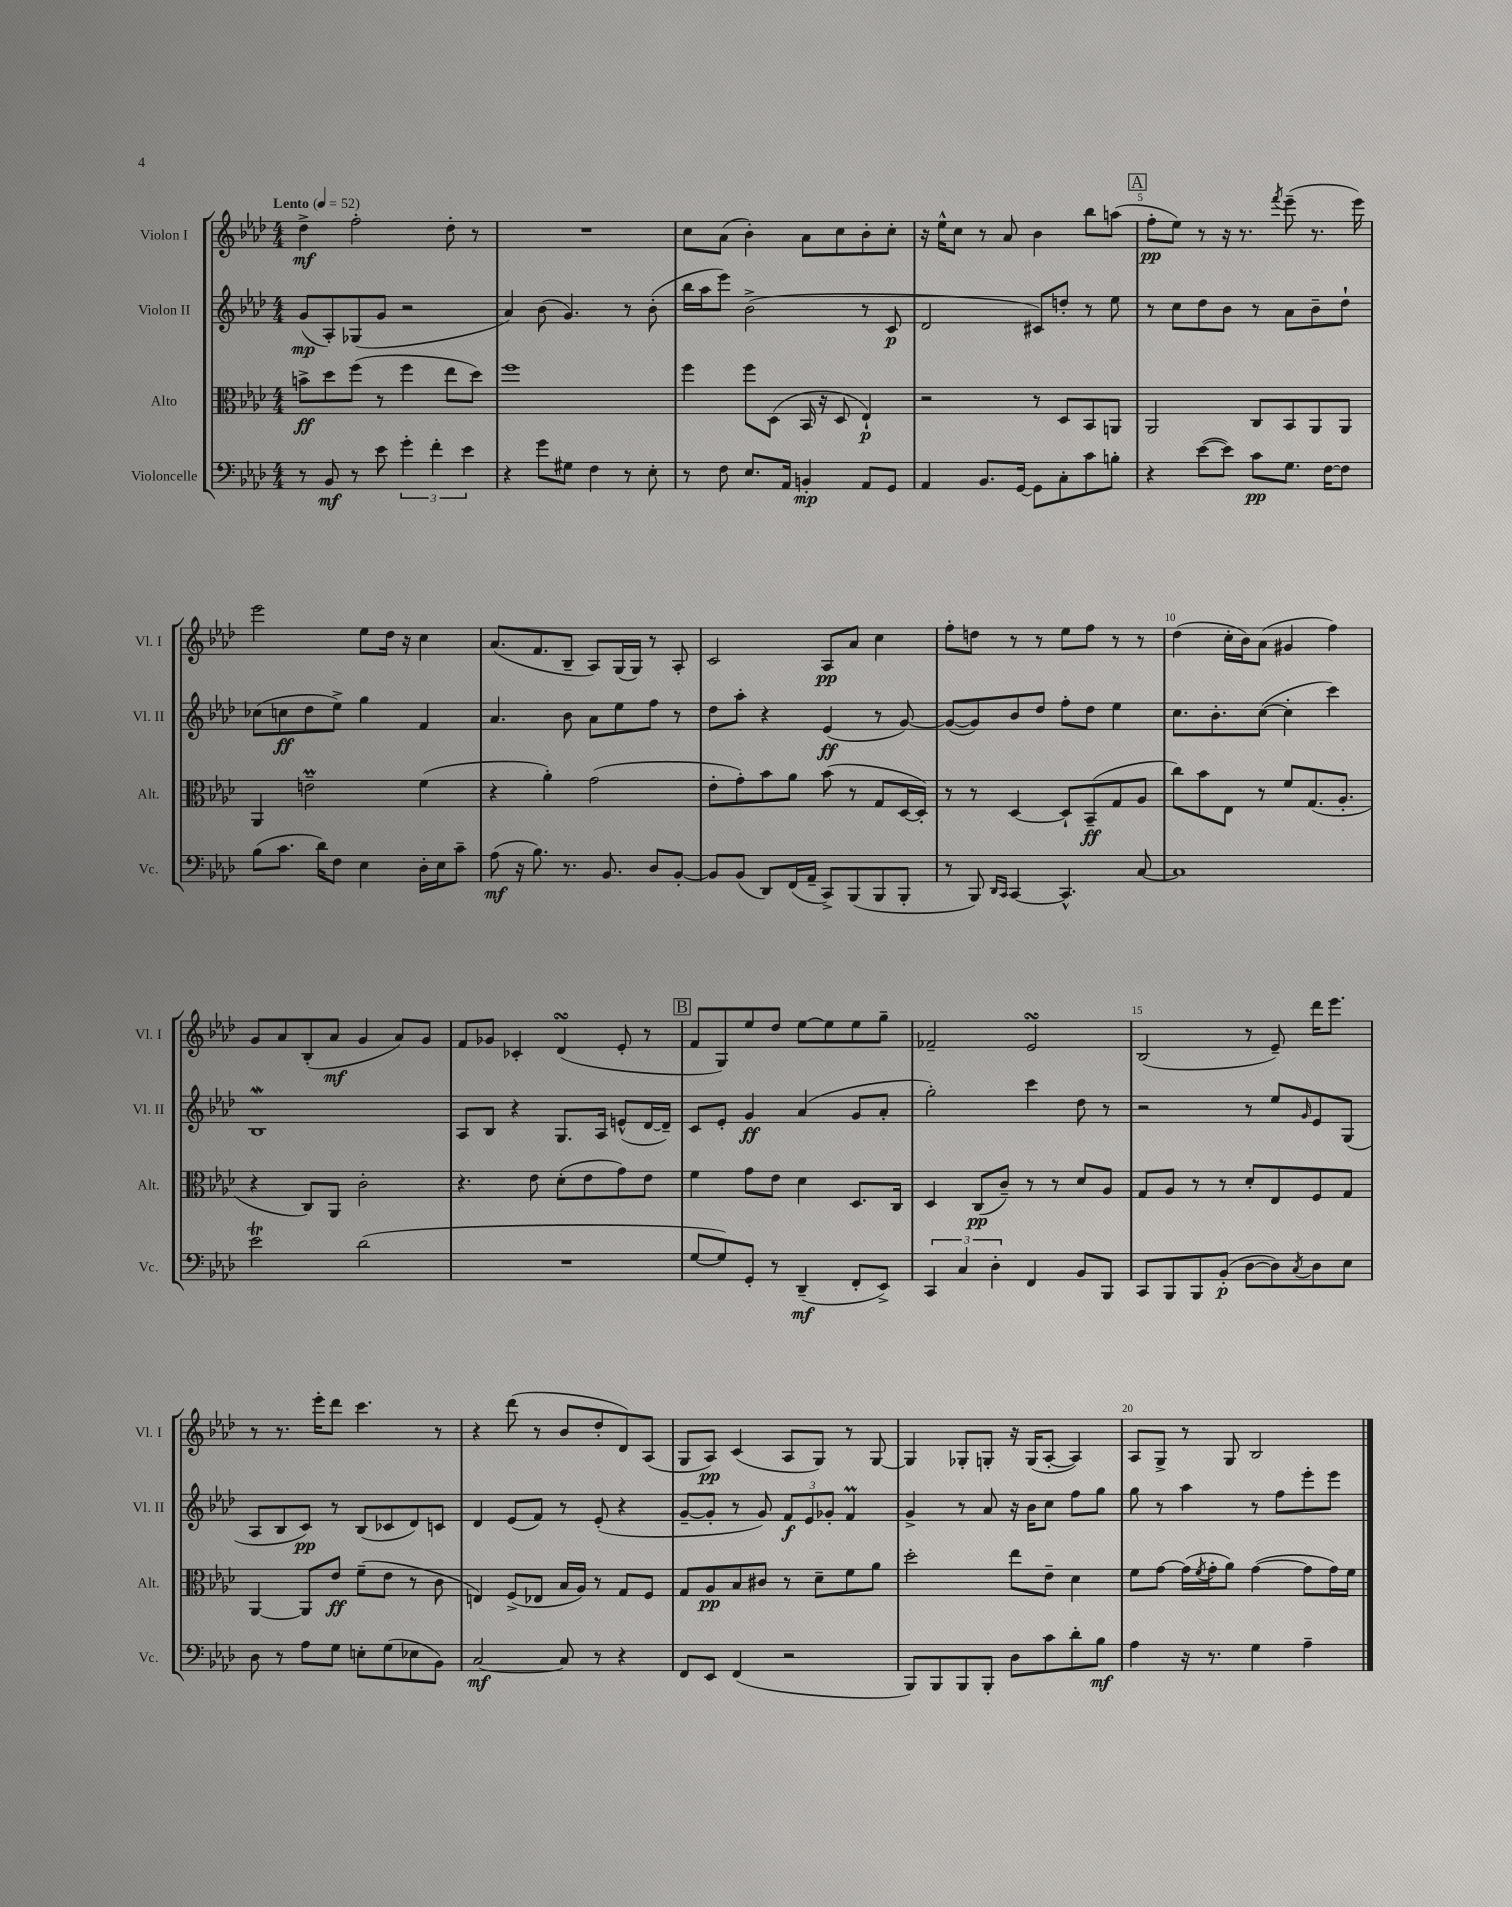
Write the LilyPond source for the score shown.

<<
\new StaffGroup <<
\new Staff = "s0" \with { instrumentName = "Violon I" shortInstrumentName = "Vl. I" } {
    \clef treble \key aes \major \numericTimeSignature \time 4/4 \tempo "Lento" 4 = 52
    des''4->\mf f''2-. des''8-. r8 |
    R1 |
    c''8 aes'8( bes'4-.) aes'8 c''8 bes'8-. c''8-. |
    r16 ees''16-^ c''8 r8 aes'8 bes'4 bes''8 a''8( |
    \mark \markup { \box "A" } f''8-.\pp ees''8) r8 r16 r8. \acciaccatura { f'''8 } ees'''8--( r8. ees'''16) |
    ees'''2 ees''8 des''16 r16 c''4 |
    aes'8.( f'8. bes8-- aes8) g16( g16) r8 aes8-. |
    c'2 aes8\pp aes'8 c''4 |
    f''8-. d''8 r8 r8 ees''8 f''8 r8 r8 |
    des''4( c''16-. bes'16) aes'8( gis'4 f''4) |
    g'8 aes'8 bes8-.( aes'8\mf g'4 aes'8) g'8 |
    f'8 ges'8 ces'4-. des'4\turn( ees'8-. r8 |
    \mark \markup { \box "B" } f'8 g8) ees''8 des''8 ees''8~ ees''8 ees''8 g''8-- |
    fes'2-- ees'2\turn |
    bes2( r8 ees'8--) des'''16 ees'''8. |
    r8 r8. ees'''16-. des'''8 c'''4. r8 |
    r4 des'''8( r8 bes'8 des''8-. des'8) aes8( |
    g8 aes8\pp) c'4( aes8 g8) r8 g8~ |
    g4 ges8-. g8-. r16 g16( aes8~-. aes4) |
    aes8 g8-> r8 g8 bes2 \bar "|." |
}
\new Staff = "s1" \with { instrumentName = "Violon II" shortInstrumentName = "Vl. II" } {
    \clef treble \key aes \major \numericTimeSignature \time 4/4
    g'8\mp( aes8-.) ges8( g'8 r2 |
    aes'4) bes'8( g'4.) r8 bes'8-.( |
    bes''16 aes''16 ees'''8) bes'2->( r8 c'8\p |
    des'2 cis'8) d''8-. r8 ees''8 |
    \mark \markup { \box "A" } r8 c''8 des''8 bes'8 r8 aes'8 bes'8-- des''8-! |
    ces''8( c''8\ff des''8 ees''8->) g''4 f'4 |
    aes'4. bes'8 aes'8 ees''8 f''8 r8 |
    des''8 aes''8-. r4 ees'4\ff( r8 g'8~) |
    g'8~( g'8) bes'8 des''8 f''8-. des''8 ees''4 |
    c''8. bes'8.-. c''8~( c''4-. c'''4) |
    bes1\mordent |
    aes8 bes8 r4 g8. aes16 e'8-^( des'16~ des'16--) |
    \mark \markup { \box "B" } c'8 ees'8-. g'4\ff aes'4( g'8 aes'8-. |
    g''2-.) c'''4 des''8 r8 |
    r2 r8 ees''8 \grace { g'16 } ees'8 g8( |
    aes8 bes8 c'8\pp) r8 bes8( ces'8 des'8) c'8 |
    des'4 ees'8( f'8) r8 ees'8-.( r4 |
    g'8~-- g'8-. r8 g'8) \tuplet 3/2 { f'8\f ees'8 ges'8-. } f'4\prall |
    g'4-> r8 aes'8 r16 bes'16 c''8 f''8 g''8 |
    g''8 r8 aes''4 r8 f''8 ees'''8-. ees'''8 \bar "|." |
}
\new Staff = "s2" \with { instrumentName = "Alto" shortInstrumentName = "Alt." } {
    \clef alto \key aes \major \numericTimeSignature \time 4/4
    b'8->\ff des''8 f''8( r8 f''4 ees''8 des''8) |
    f''1 |
    f''4 f''8 des8( bes,16 r16 des8 ees4-!\p) |
    r2 r8 des8 bes,8 a,8 |
    \mark \markup { \box "A" } aes,2 c8 bes,8 aes,8 aes,8 |
    aes,4 e'2--\prall f'4( |
    r4 aes'4-.) g'2( |
    ees'8-. g'8-.) bes'8 aes'8 bes'8( r8 g8 des16~ des16-.) |
    r8 r8 des4~ des8-! bes,8--\ff( g8 aes8 |
    c''8) bes'8 ees8 r8 f'8 g8.( aes8.-. |
    r4 c8) aes,8 c'2-. |
    r4. ees'8 des'8-.( ees'8 g'8) ees'8 |
    \mark \markup { \box "B" } f'4 g'8 ees'8 des'4 des8. c16 |
    des4 c8\pp( c'8--) r8 r8 des'8 aes8 |
    g8 aes8 r8 r8 des'8-. ees8 f8 g8 |
    aes,4~ aes,8 ees'8\ff f'8--( ees'8 r8 c'8 |
    e4) f8->( ees8 bes16 aes16) r8 g8 f8 |
    g8 aes8\pp bes8 cis'8 r8 des'8-- f'8 aes'8 |
    des''2-. ees''8 ees'8-- des'4 |
    f'8 g'8~ g'16( \acciaccatura { f'8 } g'16-. aes'8) g'4~( g'8 g'16) f'16 \bar "|." |
}
\new Staff = "s3" \with { instrumentName = "Violoncelle" shortInstrumentName = "Vc." } {
    \clef bass \key aes \major \numericTimeSignature \time 4/4
    r8 bes,8\mf r8 ees'8 \tuplet 3/2 { g'4-. f'4-. ees'4 } |
    r4 g'8 gis8 f4 r8 ees8-. |
    r8 f8 ees8. aes,16 b,4-.\mp aes,8 g,8 |
    aes,4 bes,8. g,16~ g,8 c8-. c'8 b8-. |
    \mark \markup { \box "A" } r4 ees'8~( ees'8) c'8\pp g8. f16~ f8 |
    bes8( c'8. des'16) f8 ees4 des16-. ees16 c'8-- |
    aes8\mf( r16 bes8.) r8. bes,8. des8 bes,8~-. |
    bes,8 bes,8( des,8) f,16( aes,16-- c,8->) bes,,8( bes,,8 bes,,8-. |
    r8 bes,,8) \grace { des,16 c,16 } c,4~ c,4.-^ c8~ |
    c1 |
    ees'2\trill des'2( |
    R1 |
    \mark \markup { \box "B" } g8~ g8) g,8-. r8 des,4--\mf( f,8-. ees,8->) |
    \tuplet 3/2 { c,4 c4 des4-. } f,4 bes,8 bes,,8 |
    c,8 bes,,8 bes,,8 bes,8-.\p( des8~ des8) \acciaccatura { c8 } des8 ees8 |
    des8 r8 aes8 g8 e8-. g8( ees8 bes,8) |
    c2~\mf c8 r8 r4 |
    f,8 ees,8 f,4( r2 |
    bes,,8) bes,,8 bes,,8 bes,,8-. des8 c'8 des'8-. bes8\mf |
    aes4 r16 r8. g4 aes4-- \bar "|." |
}
>>
>>
\layout { \context { \Score \override BarNumber.break-visibility = ##(#f #t #t) barNumberVisibility = #(every-nth-bar-number-visible 5) } }
